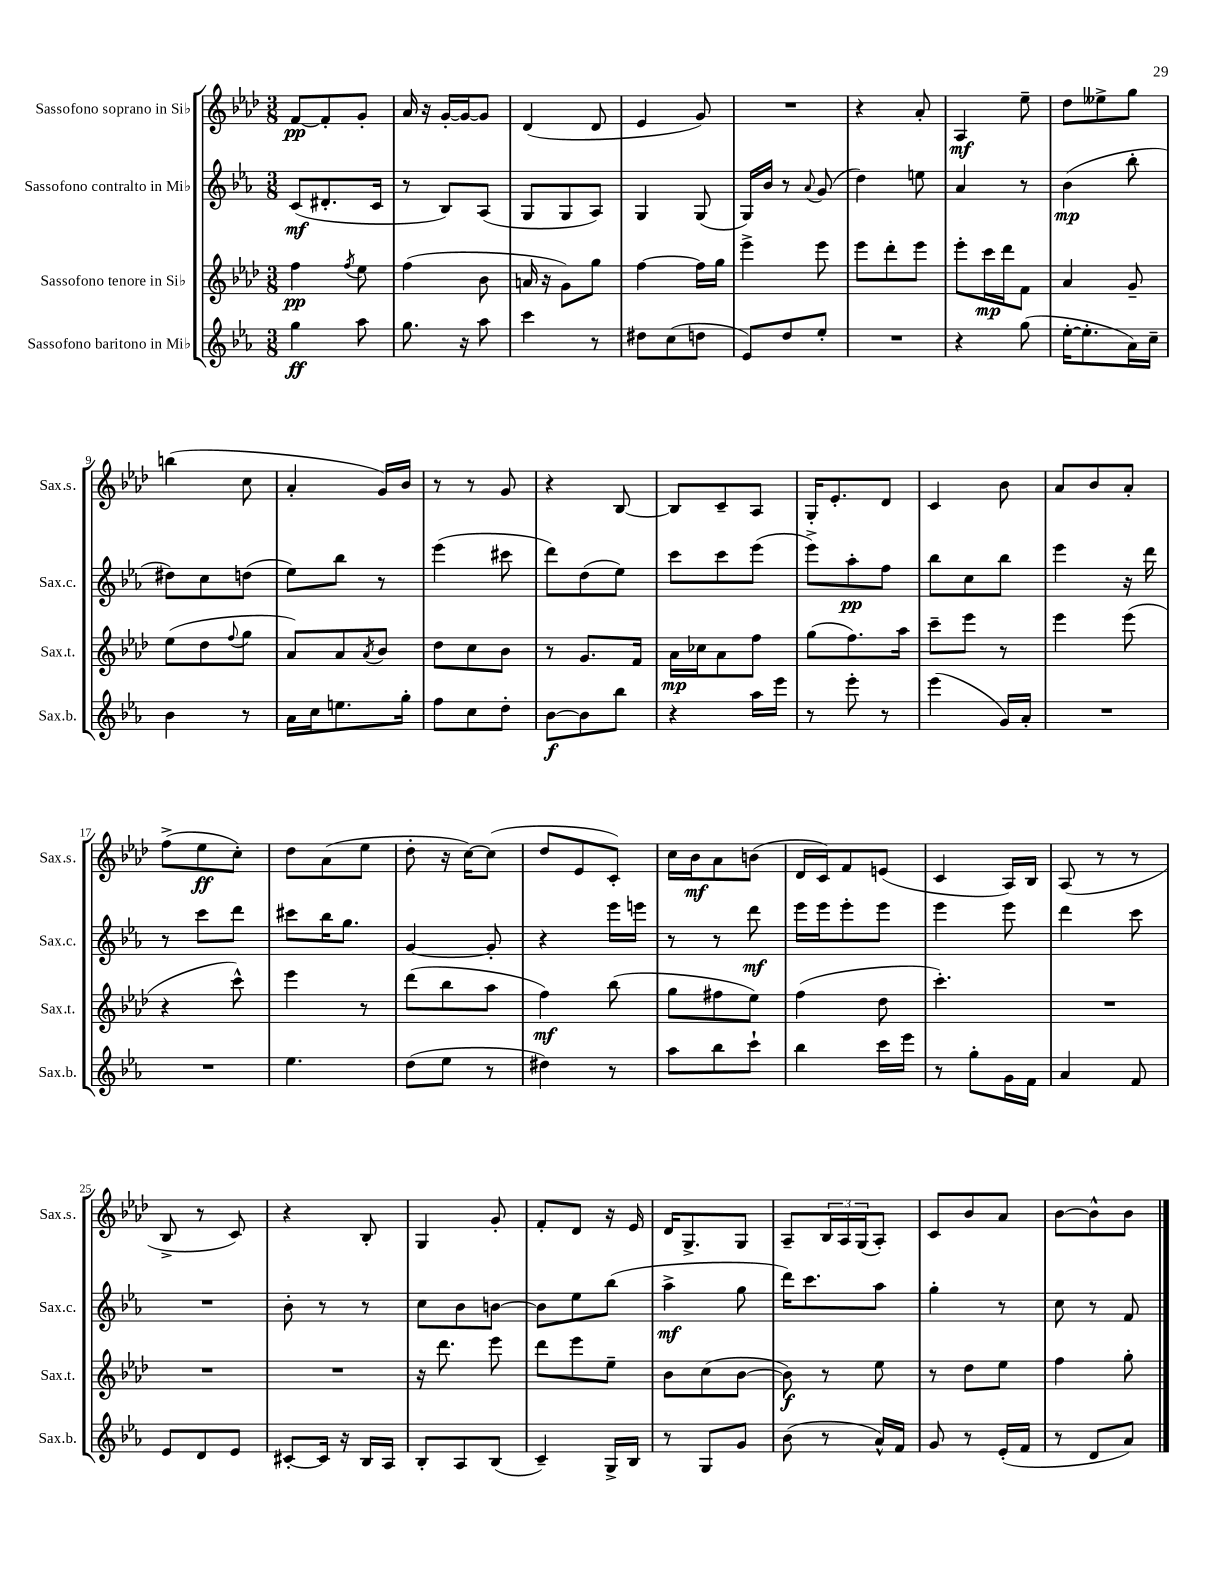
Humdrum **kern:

**kern	**kern	**kern	**kern
*staff4	*staff3	*staff2	*staff1
*clefG2	*clefG2	*clefG2	*clefG2
*k[b-e-a-]	*k[b-e-a-d-]	*k[b-e-a-]	*k[b-e-a-d-]
*M3/8	*M3/8	*M3/8	*M3/8
4gg	4ff	(8c	[8f
.	.	8.d#'	8f']
.	8qff	.	.
8aa-	8ee-	.	8g'
.	.	16c	.
=	=	=	=
8.gg	(4ff	8r	16a-
.	.	.	16r
.	.	8B-)	[16g'
16r	.	.	16g_
8aa-	8b-	(8A-	8g]
=	=	=	=
4ccc	16a	8G	(4d-
.	16r	.	.
.	8g)	8G	.
8r	8gg	8A-)	8d-
=	=	=	=
8dd#	[4ff	4G	4e-
(8cc	.	.	.
8dd	16ff]	(8G	8g)
.	16gg	.	.
=	=	=	=
8e-)	4eee-^	16G)	4.r
.	.	16b-	.
8dd	.	8r	.
.	.	8qqa-	.
8ee-'	8eee-	(8g	.
=	=	=	=
4.r	8eee-	4dd)	4r
.	8ddd-'	.	.
.	8eee-	8ee	8a-'
=	=	=	=
4r	8eee-'	4a-	4A-
.	16ccc	.	.
.	16ddd-	.	.
(8gg	8f	8r	8ee-~
=	=	=	=
[16ee-'	4a-	(4b-	8dd-
8.ee-']	.	.	.
.	.	.	8ee--^
16a-)	8g~	8bb-'	8gg
16cc~	.	.	.
=	=	=	=
4b-	(8ee-	8dd#)	(4bb
.	8dd-	8cc	.
.	8qqff	.	.
8r	8gg	(8dd	8cc
=	=	=	=
16a-	8a-)	8ee-)	4a-'
16cc	.	.	.
8.ee	8a-	8bb-	.
.	8qa-	.	.
.	8b-	8r	16g)
16gg'	.	.	16b-
=	=	=	=
8ff	8dd-	(4eee-	8r
8cc	8cc	.	8r
8dd'	8b-	8ccc#	8g
=	=	=	=
[8b-	8r	8ddd)	4r
8b-]	8.g	(8dd	.
8bb-	.	8ee-)	[8B-
.	16f	.	.
=	=	=	=
4r	16a-	8ccc	8B-]
.	16cc-	.	.
.	8a-	8ccc	8c~
16aa-	8ff	(8eee-	8A-
16eee-	.	.	.
=	=	=	=
8r	(8gg	8eee-^)	16G'
.	.	.	8.e-'
8eee-'	8.ff)	8aa-'	.
8r	.	8ff	8d-
.	16aa-	.	.
=	=	=	=
(4eee-	8ccc~	8bb-	4c
.	8eee-	8cc	.
16g)	8r	8bb-	8b-
16a-'	.	.	.
=	=	=	=
4.r	4eee-	4eee-	8a-
.	.	.	8b-
.	(8eee-	16r	8a-'
.	.	16ddd	.
=	=	=	=
4.r	4r	8r	(8ff^
.	.	8ccc	8ee-
.	8ccc^^)	8ddd	8cc')
=	=	=	=
4.ee-	4eee-	8ccc#	8dd-
.	.	16bb-	(8a-
.	.	8.gg	.
.	8r	.	8ee-
=	=	=	=
(8dd	(8ddd-	[4g	8dd-'
8ee-	8bb-	.	16r
.	.	.	[16cc)
8r	8aa-	8g']	(8cc]
=	=	=	=
4dd#)	4ff)	4r	8dd-
.	.	.	8e-
8r	(8bb-	16eee-	8c')
.	.	16eee	.
=	=	=	=
8aa-	8gg	8r	16cc
.	.	.	16b-
8bb-	8ff#	8r	8a-
8ccc`	8ee-)	8ddd	(8b
=	=	=	=
4bb-	(4ff	16eee-	16d-
.	.	16eee-	16c)
.	.	8eee-'	8f
16ccc	8dd-	8eee-	(8e
16eee-	.	.	.
=	=	=	=
8r	4.ccc')	4eee-	4c
8gg'	.	.	.
16g	.	8eee-	16A-)
16f	.	.	16B-
=	=	=	=
4a-	4.r	4ddd	(8A-
.	.	.	8r
8f	.	8ccc	8r
=	=	=	=
8e-	4.r	4.r	8B-^
8d	.	.	8r
8e-	.	.	8c)
=	=	=	=
[8c#'	4.r	8b-'	4r
16c#]	.	8r	.
16r	.	.	.
16B-	.	8r	8B-'
16A-	.	.	.
=	=	=	=
8B-'	16r	8cc	4G
.	8.ddd-	.	.
8A-	.	8b-	.
(8B-	8eee-	[8b	8g'
=	=	=	=
4c~)	8ddd-	8b]	8f'
.	8eee-	8ee-	8d-
16G^	8ee-~	(8bb-	16r
16B-	.	.	16e-
=	=	=	=
8r	8b-	4aa-^	16d-
.	.	.	8.G^
8G	(8cc	.	.
8g	[8b-	8gg	8G
=	=	=	=
(8b-	8b-])	16ddd)	8A-~
.	.	8.ccc	.
8r	8r	.	24B-
.	.	.	24A-
.	.	.	(24G
16a-^^)	8ee-	8aa-	8A-')
16f	.	.	.
=	=	=	=
8g	8r	4gg'	8c
8r	8dd-	.	8b-
(16e-'	8ee-	8r	8a-
16f	.	.	.
=	=	=	=
8r	4ff	8cc	[8b-
8d	.	8r	8b-^^]
8a-)	8gg'	8f	8b-
==	==	==	==
*-	*-	*-	*-
